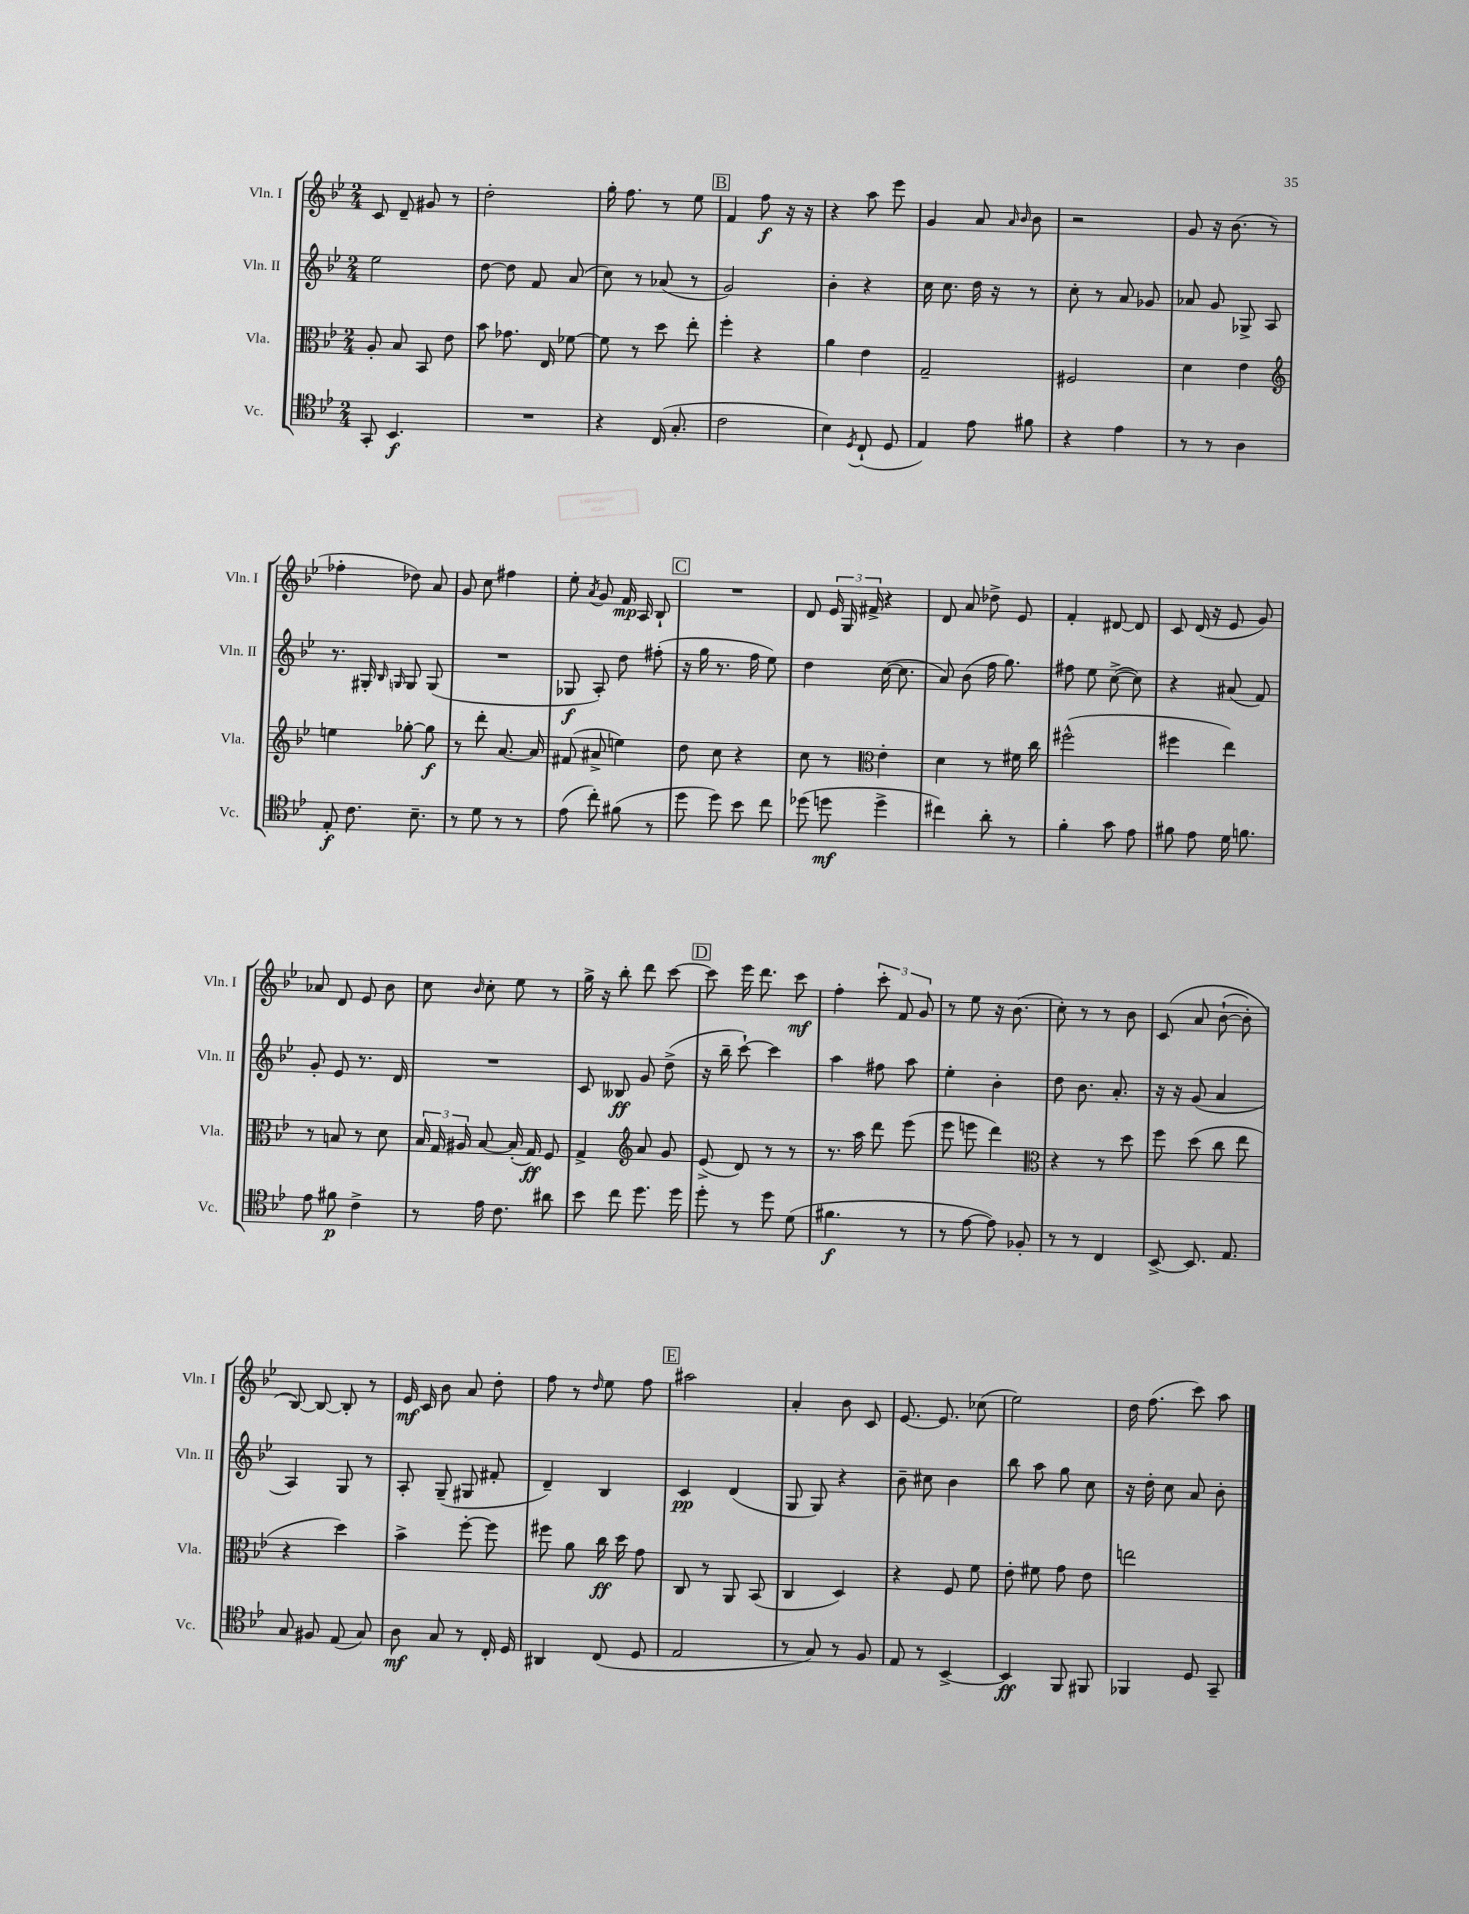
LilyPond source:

<<
\new StaffGroup <<
\new Staff = "s0" \with { instrumentName = "Vln. I" shortInstrumentName = "Vln. I" } {
    \clef treble \key bes \major \numericTimeSignature \time 2/4
    \autoBeamOff c'8 d'8-- gis'8 r8 |
    d''2-. |
    g''16-. f''8. r8 ees''8 |
    \mark \markup { \box "B" } f'4 f''8\f r16 r16 |
    r4 a''8 ees'''8 |
    g'4 a'8 \grace { a'16 bes'16 } bes'8 |
    r2 |
    g'8 r16 bes'8.( r8 |
    fes''4-. des''8) a'8 |
    g'8 c''8 fis''4 |
    ees''8-. \acciaccatura { a'8 } g'8 f'16\mp a16 bes8-! |
    \mark \markup { \box "C" } R2 |
    d'8 \tuplet 3/2 { ees'16 g16 fis'16-> } r4 |
    d'8 a'8 des''8-> ees'8 |
    f'4-. dis'8~ dis'8 |
    c'8 d'16( r16 ees'8 g'8) |
    aes'8 d'8 ees'8 bes'8 |
    c''8 \grace { bes'16 } c''8-. ees''8 r8 |
    g''16-> r16 bes''8-. d'''8 c'''8~ |
    \mark \markup { \box "D" } c'''8 ees'''16 d'''8. c'''8\mf |
    f''4-. \tuplet 3/2 { c'''8-. f'8 g'8 } |
    r8 ees''8 r16 bes'8.( |
    c''8-.) r8 r8 bes'8 |
    c'8\( a'8 bes'8~-!( bes'8-.) |
    bes8~\) bes8~ bes8-. r8 |
    ees'16\mf c'16 bes'8 a'8 d''8-. |
    f''8 r8 \grace { d''16 } ees''8 f''8 |
    \mark \markup { \box "E" } ais''2 |
    a'4-. bes'8 c'8 |
    ees'8.~ ees'8. ces''8( |
    ees''2) |
    d''16 f''8.( c'''8) a''8 \bar "|." |
}
\new Staff = "s1" \with { instrumentName = "Vln. II" shortInstrumentName = "Vln. II" } {
    \clef treble \key bes \major \numericTimeSignature \time 2/4
    \autoBeamOff ees''2 |
    d''8~ d''8 f'8 a'8( |
    c''8) r8 aes'8( r8 |
    \mark \markup { \box "B" } g'2) |
    bes'4-. r4 |
    c''16 c''8. d''16 r16 r8 |
    c''8-. r8 a'8 ges'8 |
    aes'8 g'8 ges8-> a8 |
    r8. gis16-. \grace { bes16 g16 } g8 g8( |
    R2 |
    ges8\f a8-.) d''8 fis''8-.( |
    \mark \markup { \box "C" } r16 g''16 r8. f''16 ees''8) |
    d''4 c''16~( c''8. |
    a'8) bes'8( f''16 g''8.) |
    fis''8 ees''8 c''8~->( c''8) |
    r4 ais'8( f'8) |
    g'8-. ees'8 r8. d'16 |
    R2 |
    c'8 beses8\ff g'8 d''8->( |
    \mark \markup { \box "D" } r16 bes''16-- c'''8~-!) c'''4 |
    a''4 fis''8 a''8 |
    ees''4-. bes'4-. |
    d''8 bes'8. a'8.-. |
    r16 r16 g'8( a'4 |
    a4) g8 r8 |
    a8-. g8--( gis8 fis'8-. |
    d'4--) bes4 |
    \mark \markup { \box "E" } c'4\pp d'4( |
    g8 g8) r4 |
    bes'8-- cis''8 bes'4 |
    bes''8 a''8 g''8 c''8 |
    r16 d''16-. c''8 a'8 bes'8-. \bar "|." |
}
\new Staff = "s2" \with { instrumentName = "Vla." shortInstrumentName = "Vla." } {
    \clef alto \key bes \major \numericTimeSignature \time 2/4
    \autoBeamOff a8-. bes8 bes,8 ees'8 |
    bes'8 ges'8. ees16 fes'8~ |
    fes'8 r8 d''8 ees''8-. |
    \mark \markup { \box "B" } f''4-. r4 |
    a'4 ees'4 |
    g2-- |
    fis2 |
    d'4 ees'4 |
    \clef treble e''4 ges''8~-. ges''8\f |
    r8 d'''8-. a'8.~ a'16 |
    fis'8( ais'8-> e''4) |
    \mark \markup { \box "C" } d''8 c''8 r4 |
    c''8 r8 \clef alto ees'4-. |
    d'4 r8 fis'16 c''16 |
    fis''2-^( |
    fis''4 ees''4) |
    r8 b8 r8 d'8 |
    \tuplet 3/2 { bes16 g16 ais16 } bes8~ bes16-.( g16\ff) f8 |
    g4-> \clef treble a'8 g'8 |
    \mark \markup { \box "D" } ees'8->( d'8) r8 r8 |
    r8. a''16 d'''8 ees'''8( |
    ees'''8 e'''8 d'''4) |
    \clef alto r4 r8 d''8 |
    f''8 d''8( c''8 ees''8 |
    r4 d''4) |
    bes'4-> f''8~-. f''8 |
    fis''8 a'8 c''16\ff d''16 g'8 |
    \mark \markup { \box "E" } c8 r8 a,8 bes,8( |
    c4 d4) |
    r4 f8 f'8 |
    ees'8-. fis'8 g'8 ees'8 |
    e''2 \bar "|." |
}
\new Staff = "s3" \with { instrumentName = "Vc." shortInstrumentName = "Vc." } {
    \clef tenor \key bes \major \numericTimeSignature \time 2/4
    \autoBeamOff g,8-. bes,4.\f |
    R2 |
    r4 c16( g8.-. |
    \mark \markup { \box "B" } c'2 |
    bes4) \acciaccatura { d8 } c8-!( d8 |
    ees4) ees'8 fis'8 |
    r4 ees'4 |
    r8 r8 a4 |
    ees8-.\f c'8. bes8.-- |
    r8 d'8 r8 r8 |
    ees'8( c''8-.) fis'8( r8 |
    \mark \markup { \box "C" } d''8 d''8) bes'8 c''8 |
    des''8( d''8\mf d''4-> |
    cis''4) a'8-. r8 |
    f'4-. g'8 ees'8 |
    fis'8 ees'8 d'16 f'8. |
    ees'8 fis'8\p c'4-> |
    r8 ees'16 c'8. ais'8 |
    bes'8 c''8 d''8. d''16 |
    \mark \markup { \box "D" } d''8-. r8 d''8 d'8( |
    fis'4.\f r8 |
    r8 ees'8~ ees'8) fes8-. |
    r8 r8 c4 |
    bes,8~-> bes,8. ees8. |
    g8 fis8 ees8( g8) |
    a8\mf g8 r8 c16-. d16 |
    ais,4 c8( d8 |
    \mark \markup { \box "E" } ees2 |
    r8 g8) r8 f8 |
    ees8 r8 bes,4~-> |
    bes,4\ff f,8 fis,8 |
    fes,4 d8 g,8-- \bar "|." |
}
>>
>>
\layout { \context { \Score \remove "Bar_number_engraver" } }
